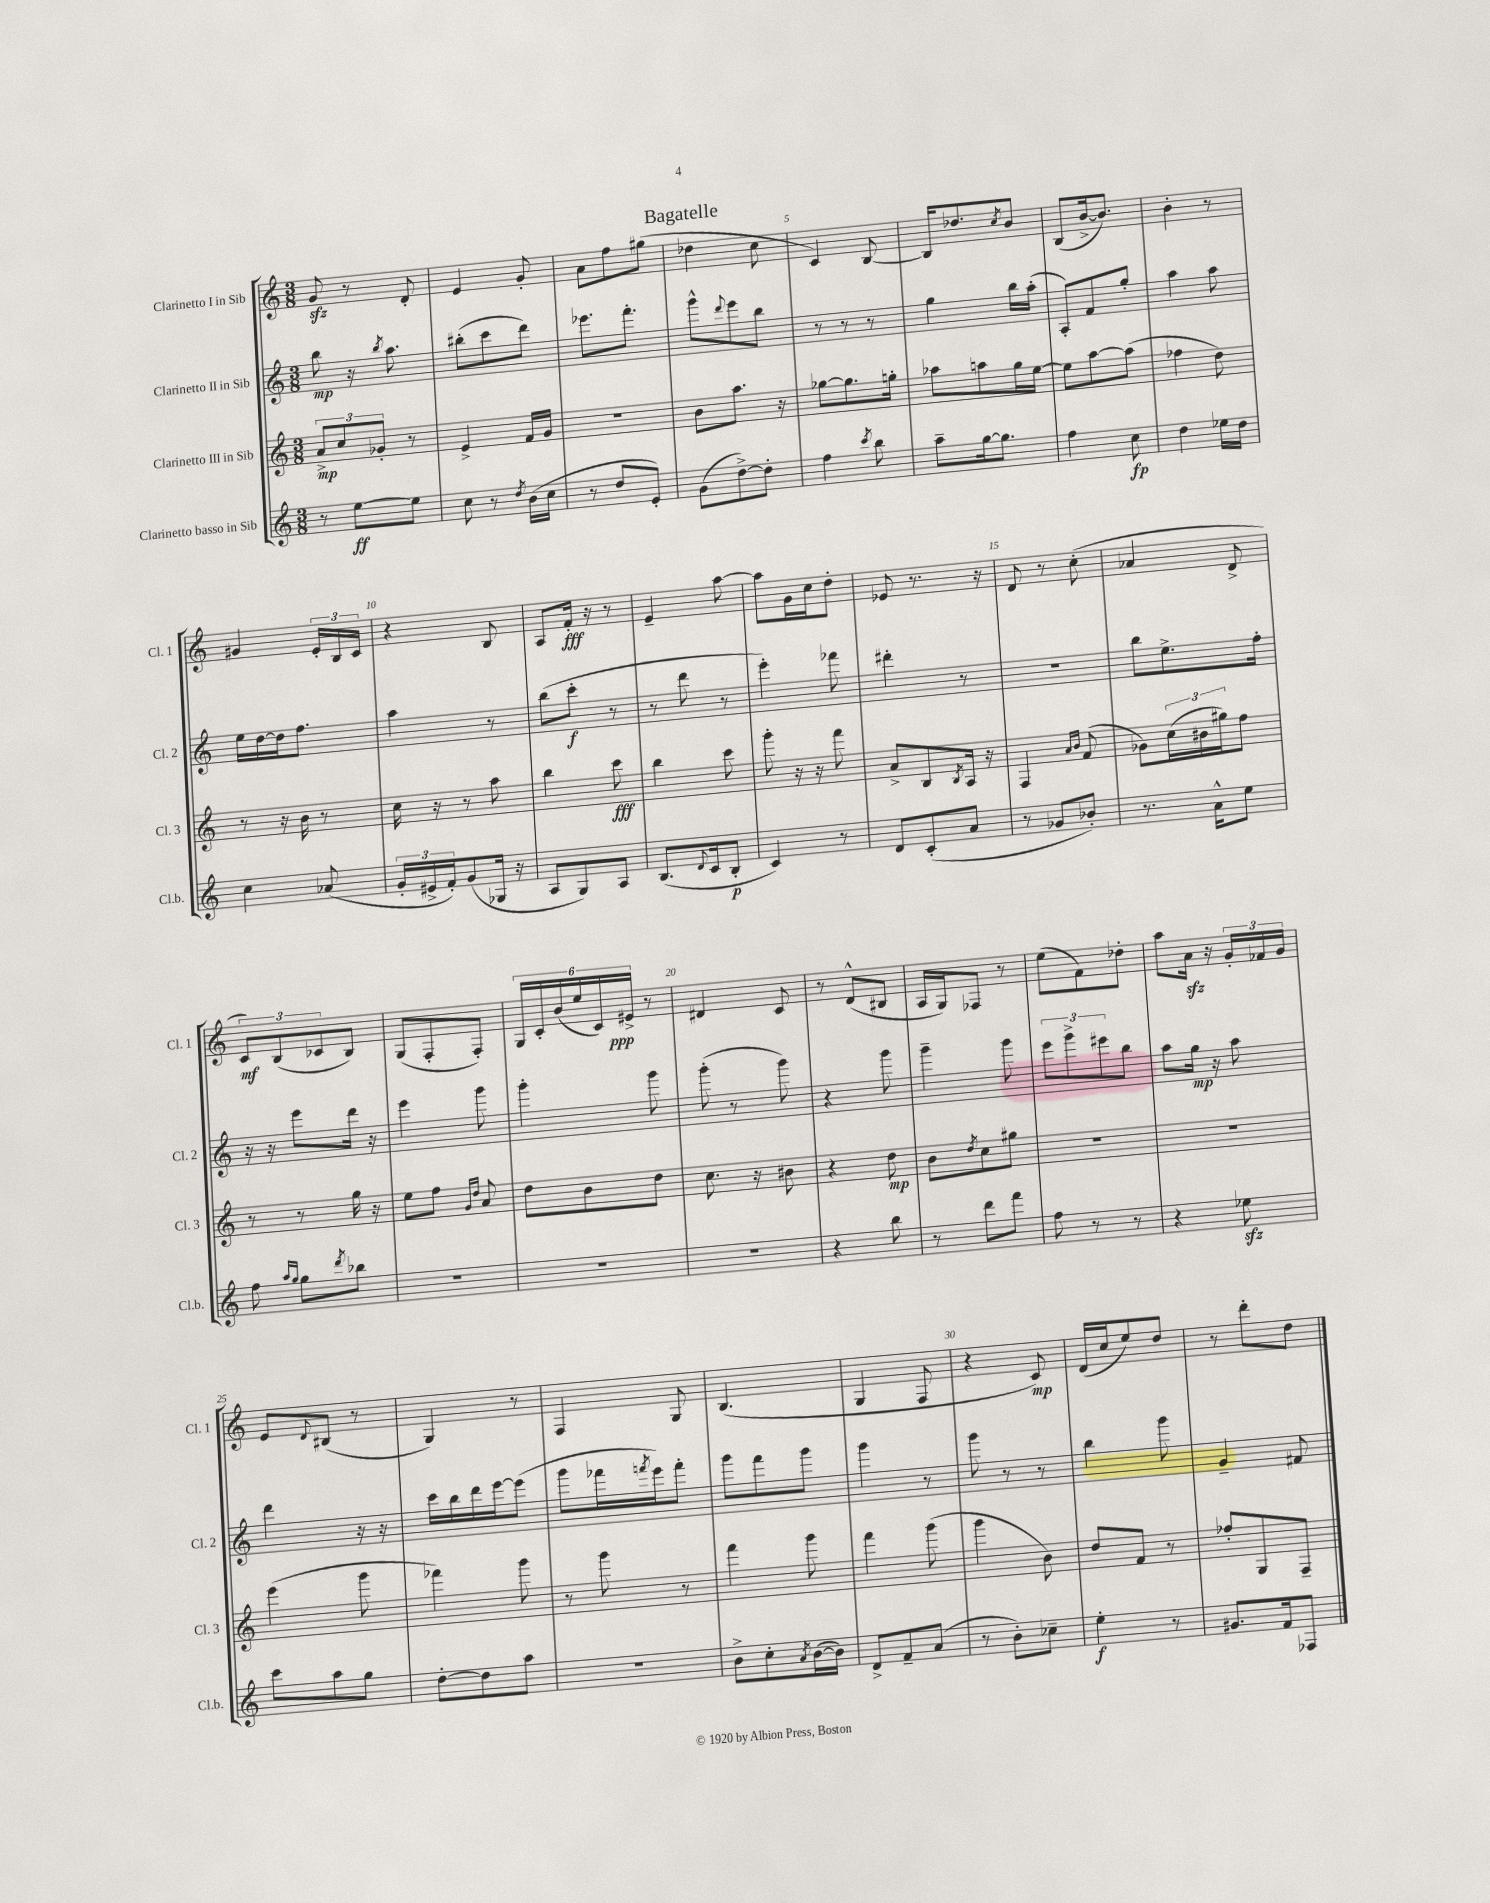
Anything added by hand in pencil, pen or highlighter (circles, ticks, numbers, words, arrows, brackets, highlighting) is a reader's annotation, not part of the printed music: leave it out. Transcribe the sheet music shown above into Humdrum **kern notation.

**kern	**kern	**kern	**kern
*staff4	*staff3	*staff2	*staff1
*clefG2	*clefG2	*clefG2	*clefG2
*k[]	*k[]	*k[]	*k[]
*M3/8	*M3/8	*M3/8	*M3/8
8r	12a^	8bb	8g
.	12cc	.	.
[8ee	.	16r	8r
.	12g-'	.	.
.	.	8qbb	.
.	.	8.aa	.
8ee]	8r	.	8d'
=	=	=	=
8cc	4e^	(8bb#'	4e
8r	.	8ccc	.
8qdd	.	.	.
(16b	16f	8ddd)	8g'
16cc	16g	.	.
=	=	=	=
8r	4.r	8.eee-	8a
8dd	.	.	8ff
.	.	8.fff'	.
8e')	.	.	(8gg#
=	=	=	=
(8g	8b	8ggg^^	4dd-
.	.	8qqddd	.
[8dd^)	8.aa	8eee	.
8dd']	.	8bb	8cc
.	16r	.	.
=	=	=	=
4ff	[8gg-	8r	4c)
.	8.gg-]	8r	.
8qccc	.	.	.
8bb	.	8r	[8B
.	16gg'	.	.
=	=	=	=
8aa~	8aa-	4gg	16B]
.	.	.	8.dd-
[16gg	8aa	.	.
8.gg]	.	.	.
.	.	.	8qcc
.	16gg	16bb	8b
.	[16ee	(16aa'	.
=	=	=	=
4ff	8ee]	8A')	(8B
.	[8aa	8f	[16b^
.	.	.	8.b])
8cc	(8aa]	8gg'	.
=	=	=	=
4dd	4ff-	4aa	4b'
16ee-	8dd)	8aa	8r
16dd	.	.	.
=	=	=	=
4cc	8r	16ee	4g#
.	.	[16dd	.
.	16r	16dd]	.
.	16b	8.ff	.
(8a-	8r	.	24e'
.	.	.	24B
.	.	.	24c
=	=	=	=
24g'	16cc	4aa	4r
24e#^	.	.	.
.	16r	.	.
24f')	.	.	.
(8g	8r	.	.
16G-	8aa	8r	8B
16r	.	.	.
=	=	=	=
8A	4bb	(8bb	8A
8G)	.	8ccc'	16f'
.	.	.	16r
8A	8ccc	8r	8r
=	=	=	=
(8.B	4bb	8r	4e~
.	.	8ddd	.
8qqd	.	.	.
16c	.	.	.
8B'	8ccc	8r	[8aa
=	=	=	=
4c)	8ggg'	4eee')	8aa]
.	16r	.	16g
.	16r	.	16cc
8r	8fff	8fff-	8dd'
=	=	=	=
8d	8a^	4ddd#'	8e-
(8c'	8B	.	8.r
.	8qB	.	.
8a	16A	8r	.
.	16r	.	16r
=	=	=	=
8r	4F	4.r	8d
8g-	.	.	8r
.	16qqa	.	.
.	16qqb	.	.
8b-')	(8f	.	(8cc'
=	=	=	=
8.r	8g-)	8bb	4a-
.	(24cc	8.ee^	.
.	24b#	.	.
16a^^	.	.	.
.	24gg#)	.	.
8ee	8ff	.	8d^
.	.	16ff'	.
=	=	=	=
8ff	8r	16r	12c)
.	.	16r	.
.	.	.	(12B
16qqaa	.	.	.
16qqgg	.	.	.
8gg	8r	8eee	.
.	.	.	12c-
8qddd	.	.	.
8bb-	16gg	16ddd	8B)
.	16r	16r	.
=	=	=	=
4.r	8ee	4eee	(8G
.	8ff	.	8F'
.	16qqg	.	.
.	16qqdd	.	.
.	8a	8ggg	8F')
=	=	=	=
4.r	8dd	4ggg'	24G
.	.	.	24c'
.	.	.	(24b
.	8b	.	24ee
.	.	.	24c)
.	.	.	24e#^
.	8dd	8ggg	8r
=	=	=	=
4.r	8.cc	(8ggg'	4d#
.	.	8r	.
.	16r	.	.
.	8b#	8ggg)	8c
=	=	=	=
4r	4r	4r	8r
.	.	.	(8d^^
8bb	8dd	8ggg	8B#
=	=	=	=
8r	8b	4ggg~	16A
.	.	.	16G)
.	8qdd	.	.
8ddd	8cc	.	8F-
8fff	8gg#	8ggg	8r
=	=	=	=
8ff	4.r	12eee	(8ee
.	.	12ggg^	.
8r	.	.	8f)
.	.	12eee#	.
8r	.	8bb	8dd-'
=	=	=	=
4r	4.r	8aa	8aa
.	.	16gg	16a
.	.	16r	16r
8ee-	.	8aa	24g'
.	.	.	24f-
.	.	.	24g
=	=	=	=
8ccc	(4eee	4ddd	8e
.	.	.	8qqd
8aa	.	.	(8B#
8gg	8ggg	16r	8r
.	.	16r	.
=	=	=	=
[8dd'	4fff-)	16ccc	4G)
.	.	16bb	.
8dd]	.	16ddd	.
.	.	[16eee	.
8aa	8ggg	(8eee]	8r
=	=	=	=
4.r	8r	8ggg	4F
.	8ggg	16fff-	.
.	.	8qfff	.
.	.	16eee)	.
.	8r	8fff'	8G
=	=	=	=
8b^	4fff	8ggg	(4.B
8cc'	.	8fff	.
8qa	.	.	.
([16b	8ggg	8ggg	.
16b])	.	.	.
=	=	=	=
8d^	4fff	4ggg	4G
8f~	.	.	.
(8a	(8ggg	8r	8F
=	=	=	=
8r	4ggg	8ggg	4r
8b')	.	8r	.
8cc-~	8b)	8r	8c)
=	=	=	=
4ee'	8dd	4bb	(16d
.	.	.	16cc
.	8f	.	8ee)
8r	8r	8ggg	8dd
=	=	=	=
8.g#	8ff-'	4g~	8r
.	8G	.	8ddd'
16f	.	.	.
8F-	8F~	8f#	8dd
==	==	==	==
*-	*-	*-	*-
